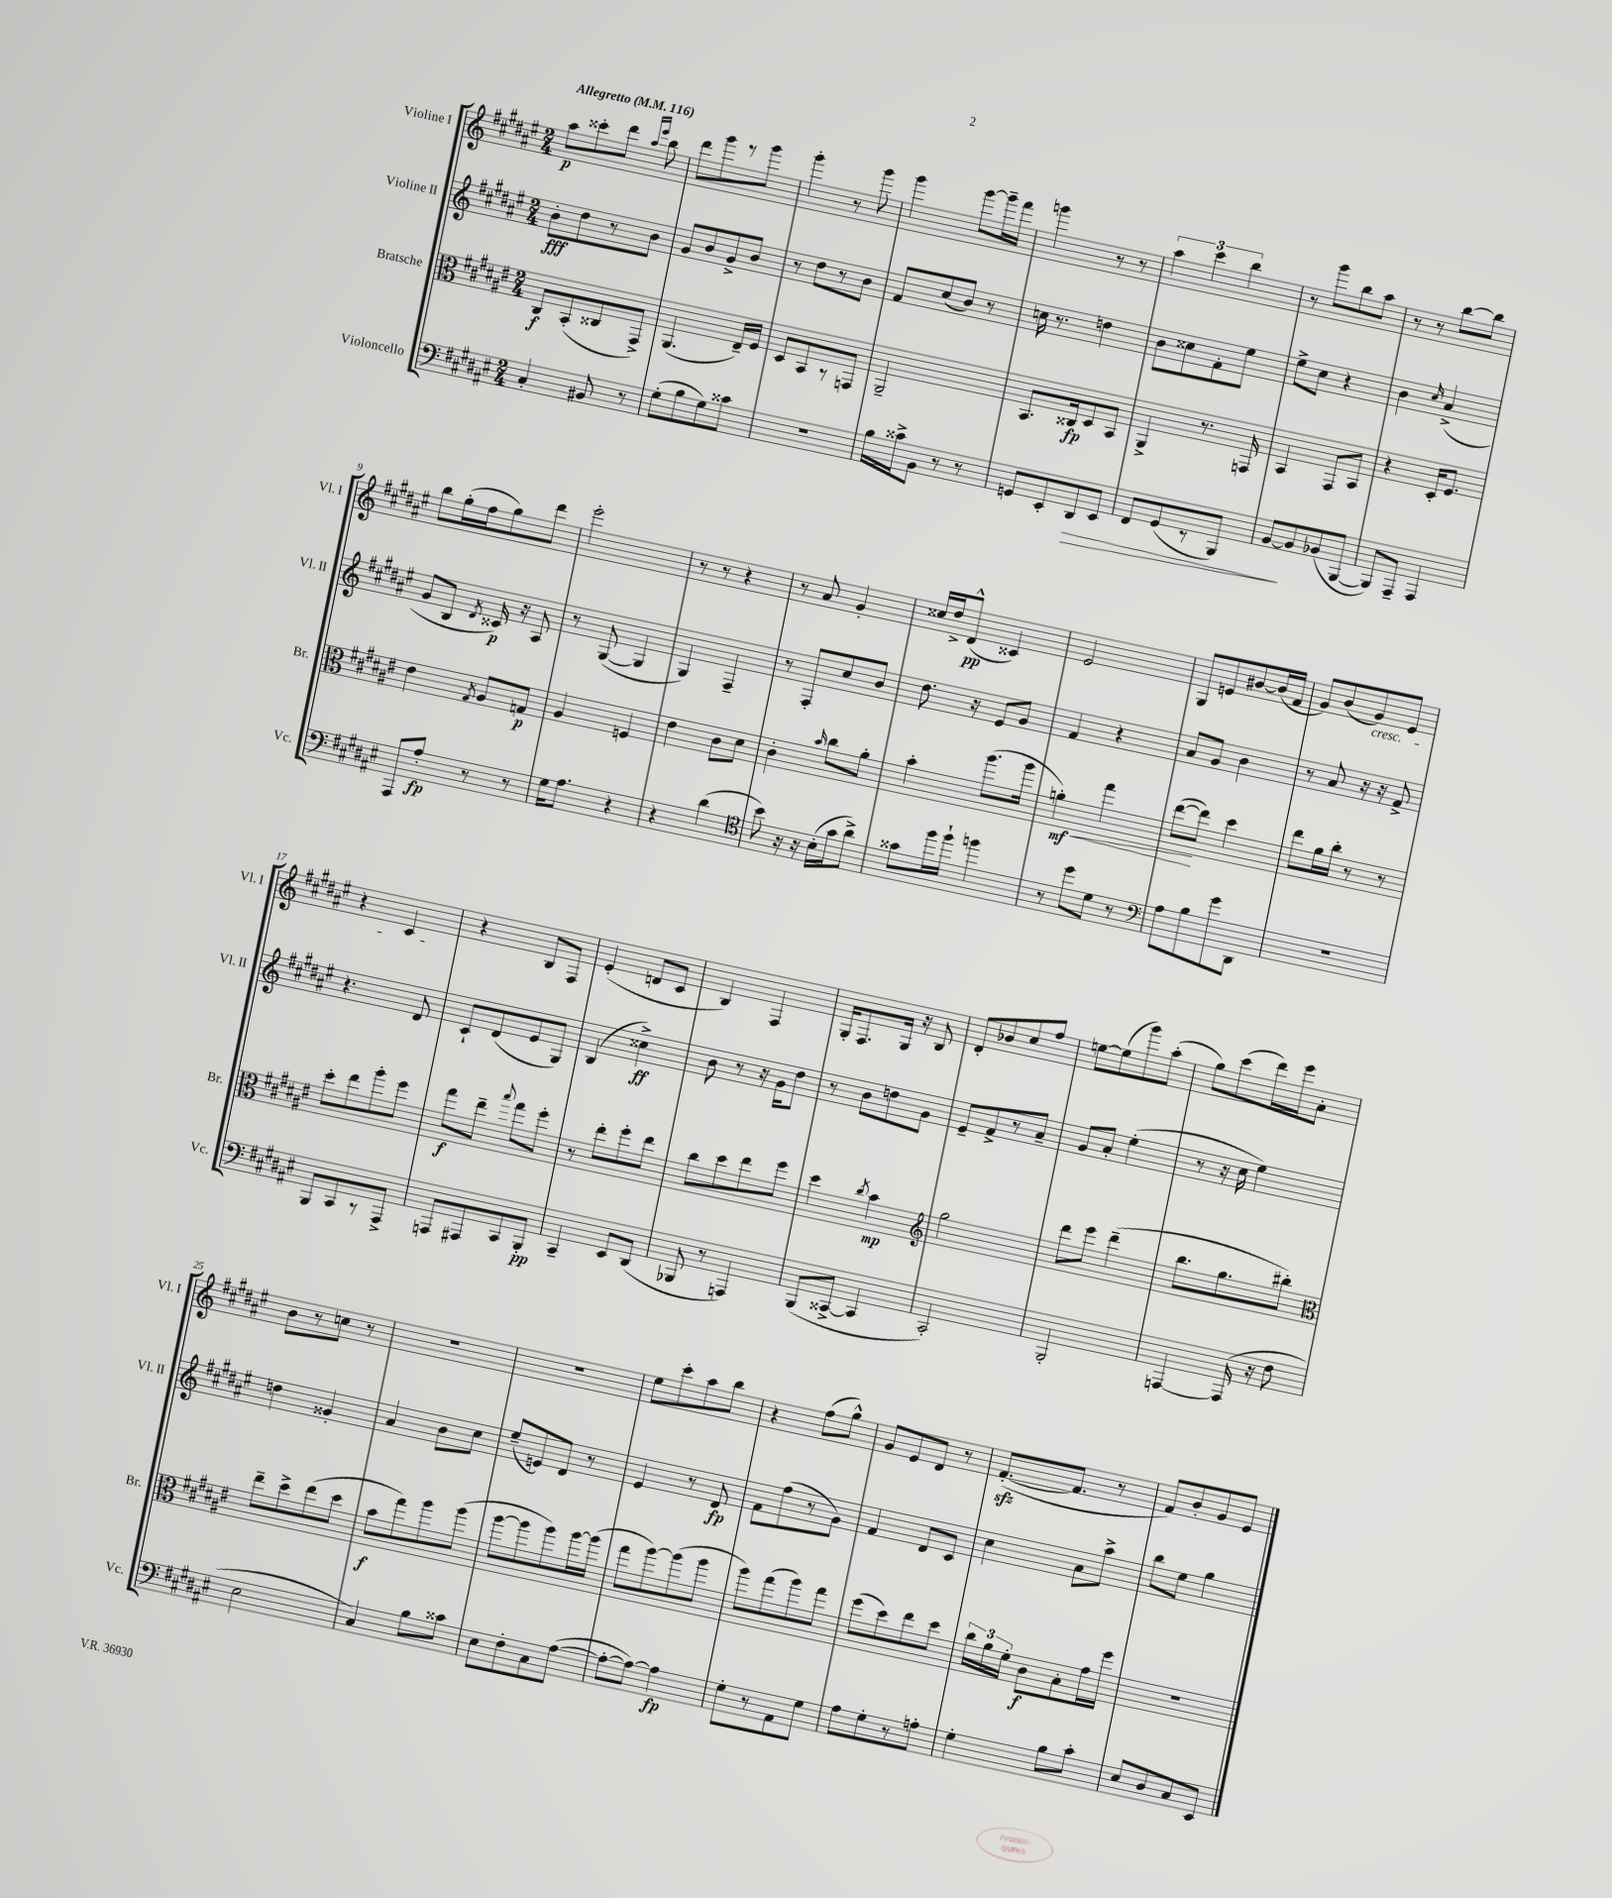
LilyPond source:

<<
\new StaffGroup <<
\new Staff = "s0" \with { instrumentName = "Violine I" shortInstrumentName = "Vl. I" } {
    \clef treble \key fis \major \numericTimeSignature \time 2/4 \tempo "Allegretto" 4 = 116
    \autoBeamOff ais''8[\p cisis'''8-. dis'''8] \grace { ais''16[ eis'''16] } b''8 |
    dis'''8[ gis'''8 r8 gis'''8] |
    gis'''4-. r8 gis'''8 |
    gis'''4 gis'''8[~ gis'''16-- fis'''16] |
    g'''4 r8 r8 |
    \tuplet 3/2 { ais''4 cis'''4 b''4 } |
    r8 gis'''8[ b''8 ais''8] |
    r8 r8 b''8[~ b''8] |
    b''8[ gis''16-.( fis''16 gis''8) dis'''8] |
    eis'''2-. |
    r8 r8 r4 |
    r8 ais'8 gis'4-. |
    cisis''16[ dis''16-> dis'8]-^\pp( cisis'4) |
    eis'2 |
    gis8[ e'8 bis'8~ bis'16( fis'16] |
    gis'8[) b'8( gis'8\cresc) eis'8] |
    r4 cis'4\! |
    r4 b8[ fis8] |
    eis'4-.( d'8[ cis'8] |
    b4) fis4 |
    gis16[-. fis8. gis16] r16 b8 |
    dis'8[-. bes'8 cis''8 fis''8] |
    e''8[~ e''8( gis'''8) ais''8]-.( |
    gis''8[) cis'''8( dis'''16) eis'''16 ais'8]-. |
    b'8[ r8 c''8] r8 |
    r2 |
    r2 |
    eis''8[ cis'''8-. ais''8 b''8] |
    r4 fis''8[( gis''8]-^) |
    gis'8[ eis'8 dis'8] r8 |
    fis'8.[~-.\sfz( fis'8.] r8 |
    fis'8[) b'8-. gis'8 eis'8] \bar "|." |
}
\new Staff = "s1" \with { instrumentName = "Violine II" shortInstrumentName = "Vl. II" } {
    \clef treble \key fis \major \numericTimeSignature \time 2/4
    \autoBeamOff b'8[-.\fff dis''8 r8 b'8] |
    gis'8[ b'8 gis'8-> b'8] |
    r8 dis''8[ r8 b'8] |
    fis'8[ cis''8( b'8]) r8 |
    c''16 r8. d''4 |
    b'8[ cisis''8 fis'8-. eis''8] |
    eis''8[-> cis''8] r4 |
    b'4 \grace { cis''16 } ais'4->( |
    gis'8[ b8] \acciaccatura { dis'8 } cisis'16\p) r16 ais8 |
    r8 gis8~( gis4 |
    gis4) fis4-- |
    r8 fis8[-. cis''8 b'8] |
    dis''8. r16 eis'8[ gis'8] |
    fis'4 r4 |
    ais'8[ gis'8] b'4 |
    r8 ais'8 r16 r16 fis'8-> |
    r4. dis'8 |
    cis'8[-! dis'8( eis'8 gis8]) |
    b4( cisis''4->\ff) |
    b'8 r8 r16 gis'16[ dis''8] |
    r8 b'8[ d''8 gis'8] |
    eis'8[-- fis'8-> r8 ais'8]-- |
    gis'8[ ais'8]-. eis''4-.( |
    r8 r16 cis''16 eis''4) |
    d''4 gisis'4-. |
    ais'4 b'8[ cis''8] |
    eis''8[--( e'8) dis'8] r8 |
    eis'4 r8 dis'8\fp |
    fis'8[ fis''8( r8 gis'8]) |
    fis'4 dis'8[ cis'8] |
    cis''4 ais'8[ ais''8]-> |
    b''8[ eis''8] gis''4 \bar "|." |
}
\new Staff = "s2" \with { instrumentName = "Bratsche" shortInstrumentName = "Br." } {
    \clef alto \key fis \major \numericTimeSignature \time 2/4
    \autoBeamOff cis8[\f b,8-.( cisis8 gis,8]->) |
    ais,4.( eis16[--) fis16] |
    dis8[ b,8 r8 g,8] |
    ais,2-- |
    b,8.[ cisis16\fp dis8 b,8] |
    ais,4-> r8. g,16 |
    b,4 gis,8[ b,8] |
    r4 dis16[-. fis8.] |
    eis'4 \acciaccatura { gis8 } ais8[ g8]\p |
    ais4 f4 |
    eis'4 cis'8[ dis'8] |
    cis'4-. \grace { b'16 } cis''8[ ais'8]-. |
    b'4-. ais''8.[( ais''16] |
    a'4-.\mf\<) gis''4 |
    eis''8[~\!( eis''8]) dis''4 |
    eis''8[ ais'16 cis''16]-. r8 r8 |
    dis''8[-. eis''8 ais''8-. fis''8] |
    gis''8[\f eis''8]-- \appoggiatura { b''8 } gis''8[ fis''8]-. |
    r8 eis''8[-. fis''8-. eis''8] |
    cis''8[ dis''8 eis''8 fis''8] |
    dis''4 \acciaccatura { cis''8 } b'4\mp |
    \clef treble gis''2 |
    dis'''8[ eis'''8] dis'''4--( |
    b''8.[ gis''8. bis''8]-.) |
    \clef alto eis''8[-- dis''8-> eis''8( dis''8] |
    b'8[\f gis''8) ais''8 ais''8]( |
    ais''8[~ ais''8 ais''8) ais''16~ ais''16]( |
    gis''8[ ais''8~) ais''8( ais''8] |
    ais''8[) gis''8( ais''8) gis''8] |
    fis''8[( dis''8) eis''8 dis''8] |
    \tuplet 3/2 { cis''16[ ais'16 fis'16]-. } cis'8[\f b8-. gis'16 fis''16] |
    r2 \bar "|." |
}
\new Staff = "s3" \with { instrumentName = "Violoncello" shortInstrumentName = "Vc." } {
    \clef bass \key fis \major \numericTimeSignature \time 2/4
    \autoBeamOff cis4-. bis,8 r8 |
    gis8[-.( b8 gis8) cisis'8] |
    r2 |
    b16[ cisis'16-> b,8] r8 r8 |
    g,8[ eis,8-. dis,8\> eis,8] |
    fis,8[ gis,8( r8 b,,8]) |
    b,8[~\! b,8 bes,8( b,,8]~ |
    b,,8[) ais,,8]-- ais,,4 |
    ais,,8[ ais8]-.\fp r8 r8 |
    gis16[ ais8.] r4 |
    r4 dis'4( |
    \clef tenor b'8) r16 r16 b16[-.( gis'16 ais'8]->) |
    gisis'8[ fis''16 fis''16]-! f''4 |
    r8 dis''8[ dis'8] r8 |
    \clef bass ais8[ b8 gis'8 dis,8] |
    r2 |
    b,,8[ cis,8 r8 ais,,8]-> |
    a,,8[ ais,,8 cis,8 b,,8]-.\pp |
    cis,4-- eis,8[ dis,8]( |
    bes,,8 r8 a,,4) |
    b,,8[( cisis,8]~-> cisis,4 |
    cis,2-.) |
    b,,2-. |
    a,,4~ a,,16( r16 fis8 |
    eis2 |
    cis4) b8[ cisis'8] |
    eis8[ fis8-. cis8 ais8]~( |
    ais8[~-. ais8]~) ais4\fp |
    gis8[-. r8 ais,8 gis8] |
    ais8[ gis8-. r8 a8]-. |
    gis4-. b8[ cis'8]-. |
    eis8[ dis8 cis8 eis,8] \bar "|." |
}
>>
>>
